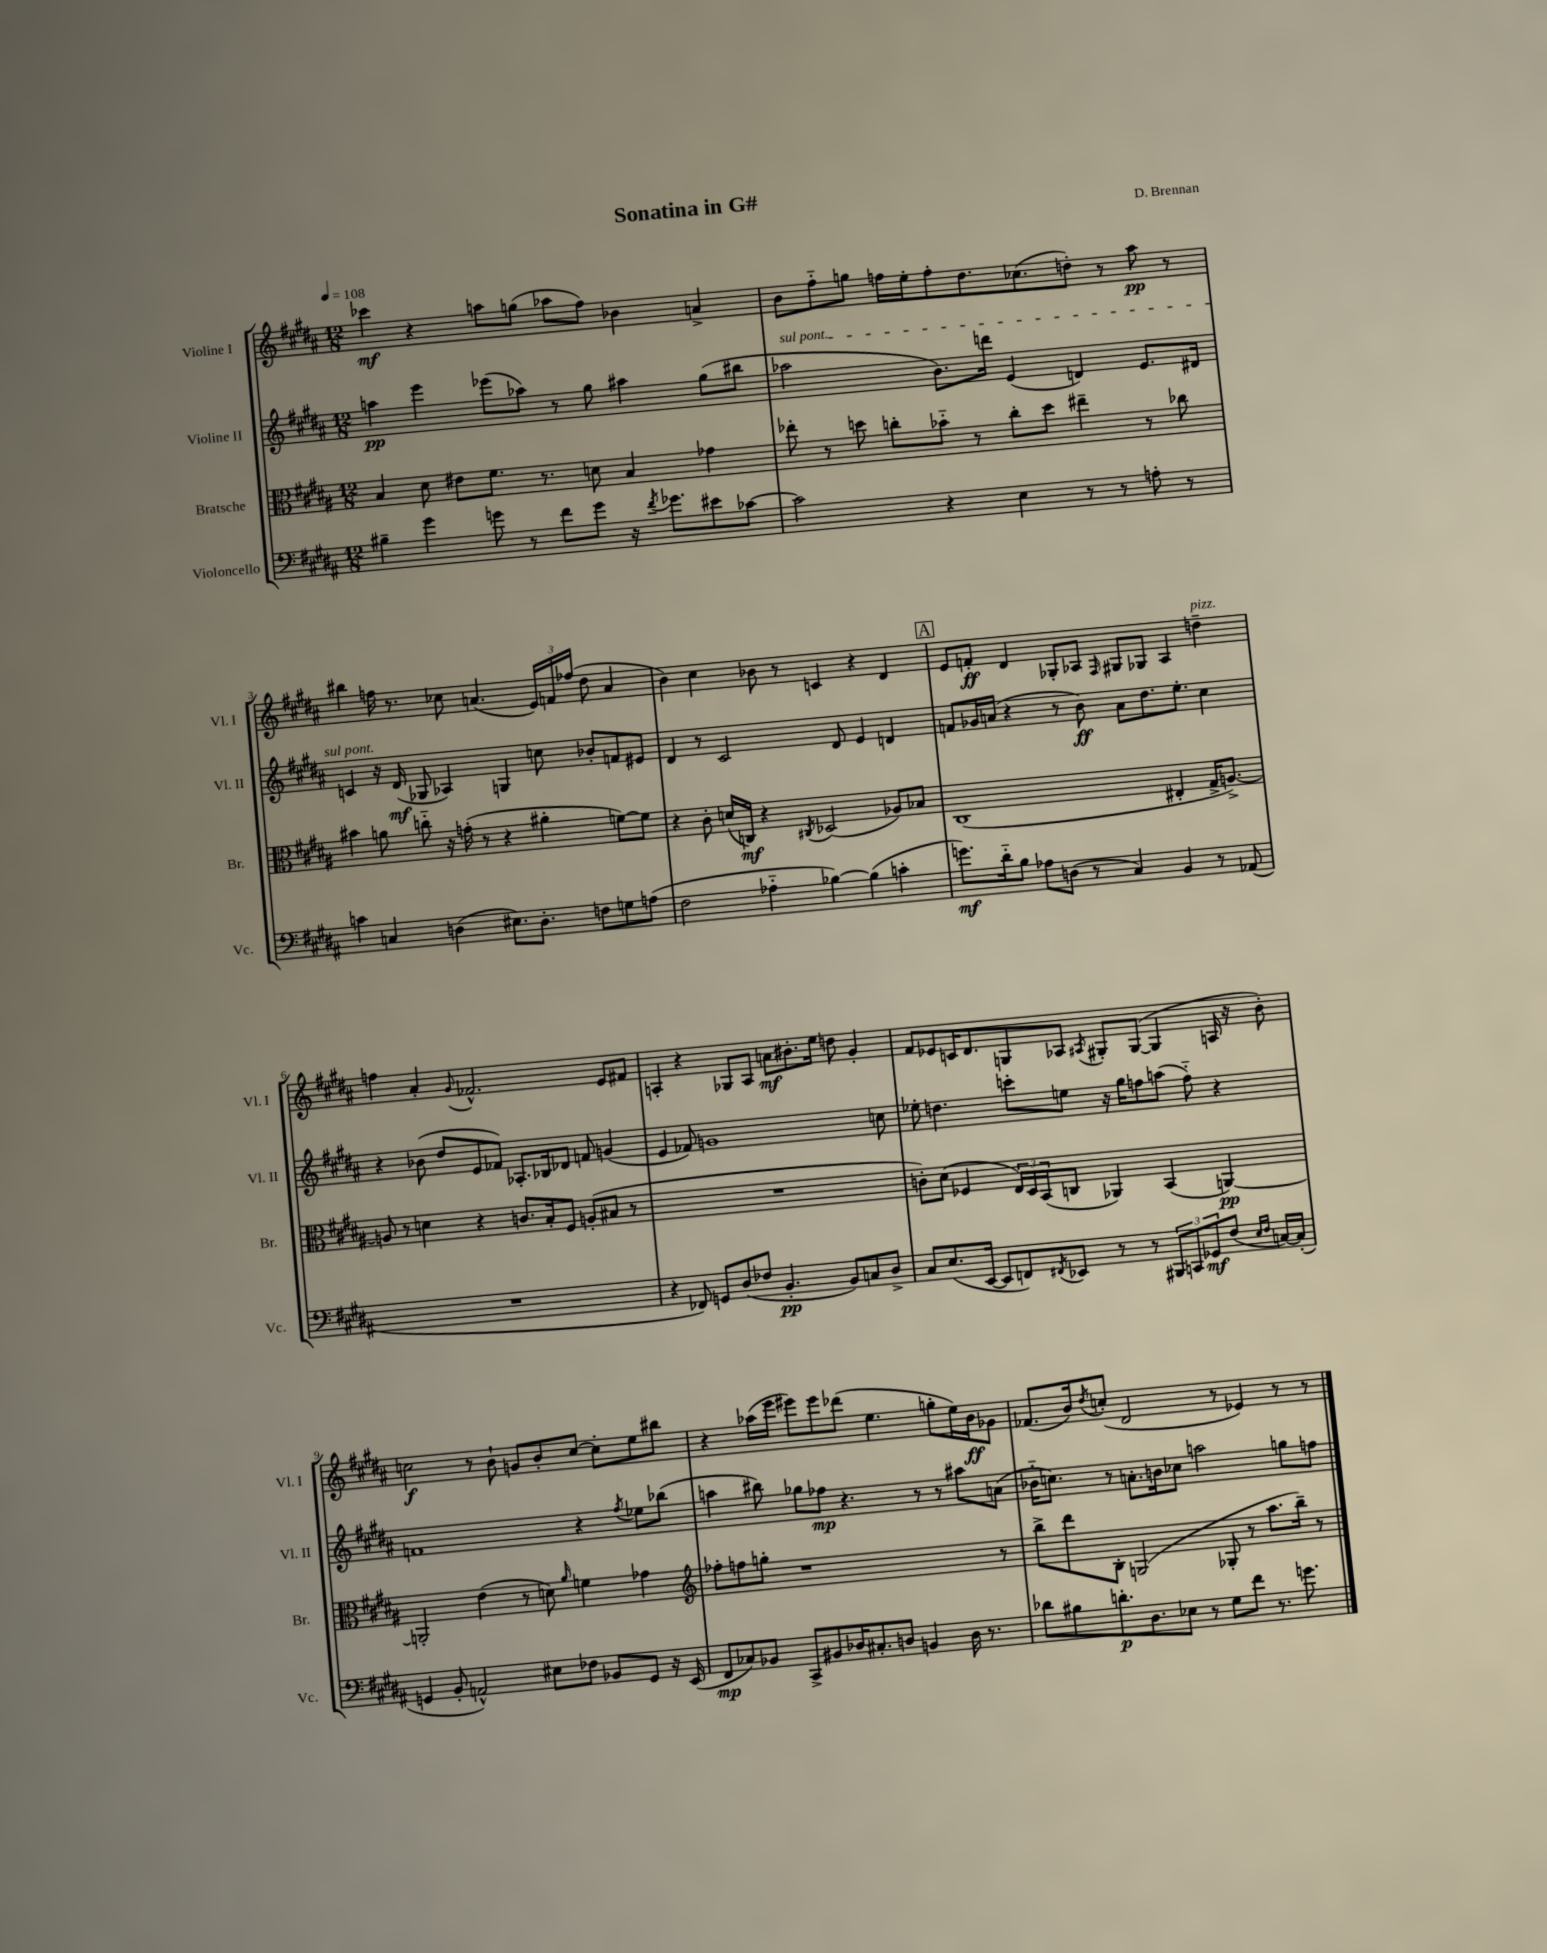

**kern	**kern	**kern	**kern
*staff4	*staff3	*staff2	*staff1
*clefF4	*clefC3	*clefG2	*clefG2
*k[f#c#g#d#a#]	*k[f#c#g#d#a#]	*k[f#c#g#d#a#]	*k[f#c#g#d#a#]
*M12/8	*M12/8	*M12/8	*M12/8
*MM108	*MM108	*MM108	*MM108
4B#~\	4B/	4aa\	4ccc-\
4g#\	8d#\	4eee\	4r
.	8e#\L	.	.
8g\	8.f#\J	(8eee-\L	8aa\L
8r	.	8aa-\J)	(8gg\J
.	8.r	.	.
8f#\L	.	8r	8aa-\L
8g\J	8d\	8gg#\	8ff#\J)
16r	4B/	4aa#\	4b-\
8qf#/	.	.	.
8.g-\L	.	.	.
8e#\	4g-\	(8gg#\L	4a^/
[8c-\J	.	8bb#\J	.
=	=	=	=
2c-\]	8ee-'\	2aa-\	8b\L
.	8r	.	8ff#'~\
.	8dd\	.	8gg\J
.	8cc'\L	.	16ff\LL
.	.	.	16ee'\J
4r	8b-'~\J	8.b\L)	8ff'\
.	8r	.	8.dd#\
.	.	16ddd\Jk	.
4E\	8cc'\L	(4e/	.
.	.	.	(8.cc-\
.	8dd\J	.	.
8r	4ee#~\	4d/)	8dd'\J)
8r	.	.	8r
8A'\	8r	8.e/L	8aa#\
8r	8cc-\	.	8r
.	.	16d#/Jk	.
=	=	=	=
4c\	4b#\	4c/	4bb#\
4C/	8a\	16r	16ff\
.	.	(16d#/	8.r
.	8cc'~\	8G-/	.
(4D\	16r	4A-/)	8cc-\
.	(16g'\	.	.
.	8r	.	(4.a/
8.E#\L)	4r	4G/	.
8.D'\J	.	.	.
.	4a#'\	8cc\	24e/LL)
.	.	.	24f/
.	.	.	(24ff-/JJ
8F\L	.	8b-'/L	8dd#\
8G\	[8f\L)	8f/	4a/
(8A\J	8f\]J	8e#/J	.
=	=	=	=
2F#\	4r	4d#/	4b\)
.	8c#'\	8r	4cc#\
.	(16d/LL	2c#/	.
.	16C/JJ)	.	.
4A-'~\	4r	.	8b-\
.	.	.	8r
.	8qC#/	.	.
[4B-\)	(2D-/	.	4c/
.	.	8d#/	.
(4B-\]	.	4e/	4r
4c'\	8A-/L)	4d/	4d#/
.	8B-/J	.	.
=	=	=	=
8.g\L)	(1C#	8f/L	8e/L
.	.	16g-/L	8f'/J
16d#'~\k	.	(16a/JJ	.
8B\J	.	4r	4d#/
8A-\L	.	.	.
(8D\J	.	8r	8G-'/L
8r	.	8b\)	8A-/J
.	.	.	16qqF#/
4C#/)	.	8a\L	8G#/L
.	.	8.dd#\	8G-/J
4BB/	4E#'/	.	4A-/
.	.	8.ee'\J	.
8r	16G#^/LK	4cc#\	4dd~\
.	[8.A^/J)	.	.
(8AA-/	.	.	.
=	=	=	=
1.r	8A/]	4r	4ff\
.	8r	.	.
.	4d\	(8b-\	4a#'/
.	.	8dd#/L	.
.	.	.	8qqg#/
.	4r	8e/	2.f-^^/
.	.	8f-/J)	.
.	8.c/L	8.A-'/L	.
.	16B'/k	16B-/k	.
.	8F#/J	8d-/J	.
.	(8A'/L	8f/	.
.	8B#/J	(4g/	8e/L
.	8r	.	8f#/J
=	=	=	=
4r	1.r	4e/	4A'/
8FF-/)	.	8f-/)	4r
8GG/L	.	1g	.
(8D#/	.	.	8G-/L
8F-/J	.	.	8A/J
4.BB'/	.	.	8a\L
.	.	.	8.b#'\
.	.	.	16ee\Jk
8BB/L)	.	.	8dd\
8C/	.	.	4g#'/
8D#^/J	.	8cc\	.
=	=	=	=
8C#/L	8c'\L)	8ee-'\	8f#/L
(8.E/	(8d#\J	4.dd\	8e-/
.	4F-/	.	16c/K
[16EE/Jk	.	.	8.d#/
8EE/]L	.	.	.
8FF/)	24E/LL)	8ccc'\L	8G/
.	24D#/	.	.
.	(24BB/J	.	.
8qFF#/	.	.	.
8EE-/J	8C/J	8ee\J	8A-/J
.	.	.	8qA#/
8r	4AA-/)	16r	8G#'/L
.	.	16gg#\LK	.
8r	.	8ff\	([8G#/J
12BBB#/L	(4BB/	(8aa\J	4G#/]
12CC/	.	.	.
.	.	8ff'~\)	.
12GG-/	.	.	.
(8F#/J	[4AA/)	4r	16A/
.	.	.	16r
16qqE/LL	.	.	.
16qqF#/JJ	.	.	.
[16C/LL)	.	.	8b'\)
(16C'/]JJ	.	.	.
=	=	=	=
4GG/	2AA'/]	1f	2cc\
8BB'/	.	.	.
2AA^^/)	.	.	.
.	(4e\	.	8r
.	.	.	8b`\
.	8r	.	8g/L
8E#\L	8d\)	.	8b'/
.	16qqa#/	.	.
8F-\J	4f\	4r	[8cc/J
8BB-/L	.	.	8cc'\]L
.	.	8qff#/	.
8GG/J	4g-\	8ee-\L	8ee\
16r	.	(8bb-\J	8bb#\J
(16EE/	.	.	.
=	=	=	=
*	*clefG2	*	*
8FF#/L	8ff-'\L	4aa\	4r
8C-/)	8ff\	.	.
8BB-/J	8gg'\J	8bb#\)	(16aa-\LL
.	.	.	16eee\JJ
8CC#^/L	1r	8gg-\L	8eee#\L)
8BB#/	.	8ff-\J	8eee#\
16D-/K	.	4.r	(8ddd-\J
8.C#'/	.	.	.
.	.	.	4.ee\
8D/J	.	.	.
4BB/	.	8r	.
.	.	8r	8gg'\L
16D\	.	8aa#\L	16ee\L)
8.r	.	.	16b\J
.	8r	(8a\J	8g-\J
=	=	=	=
8d-\L	8bb^\L	16b-'~\LK	(8.f-/L
.	.	8.cc\J)	.
8B#\	8ddd#\	.	.
.	.	.	16b/k)
.	.	.	8qdd#/
8.d'\	8B'\J	8r	(8cc'/J
.	(2G/	8.a'\L	2d#/
8.D#\	.	.	.
.	.	16b\k	.
8E-\J	.	8cc-\J	.
8r	.	2aa\	.
8G#\L	8G-'/	.	8r
8f#\J	8r	.	4e-/)
8.r	8.aa#\L	.	.
.	.	8gg\L	8r
8.g\	16bb~\Jk)	.	.
.	8r	8ff\J	8r
==	==	==	==
*-	*-	*-	*-
